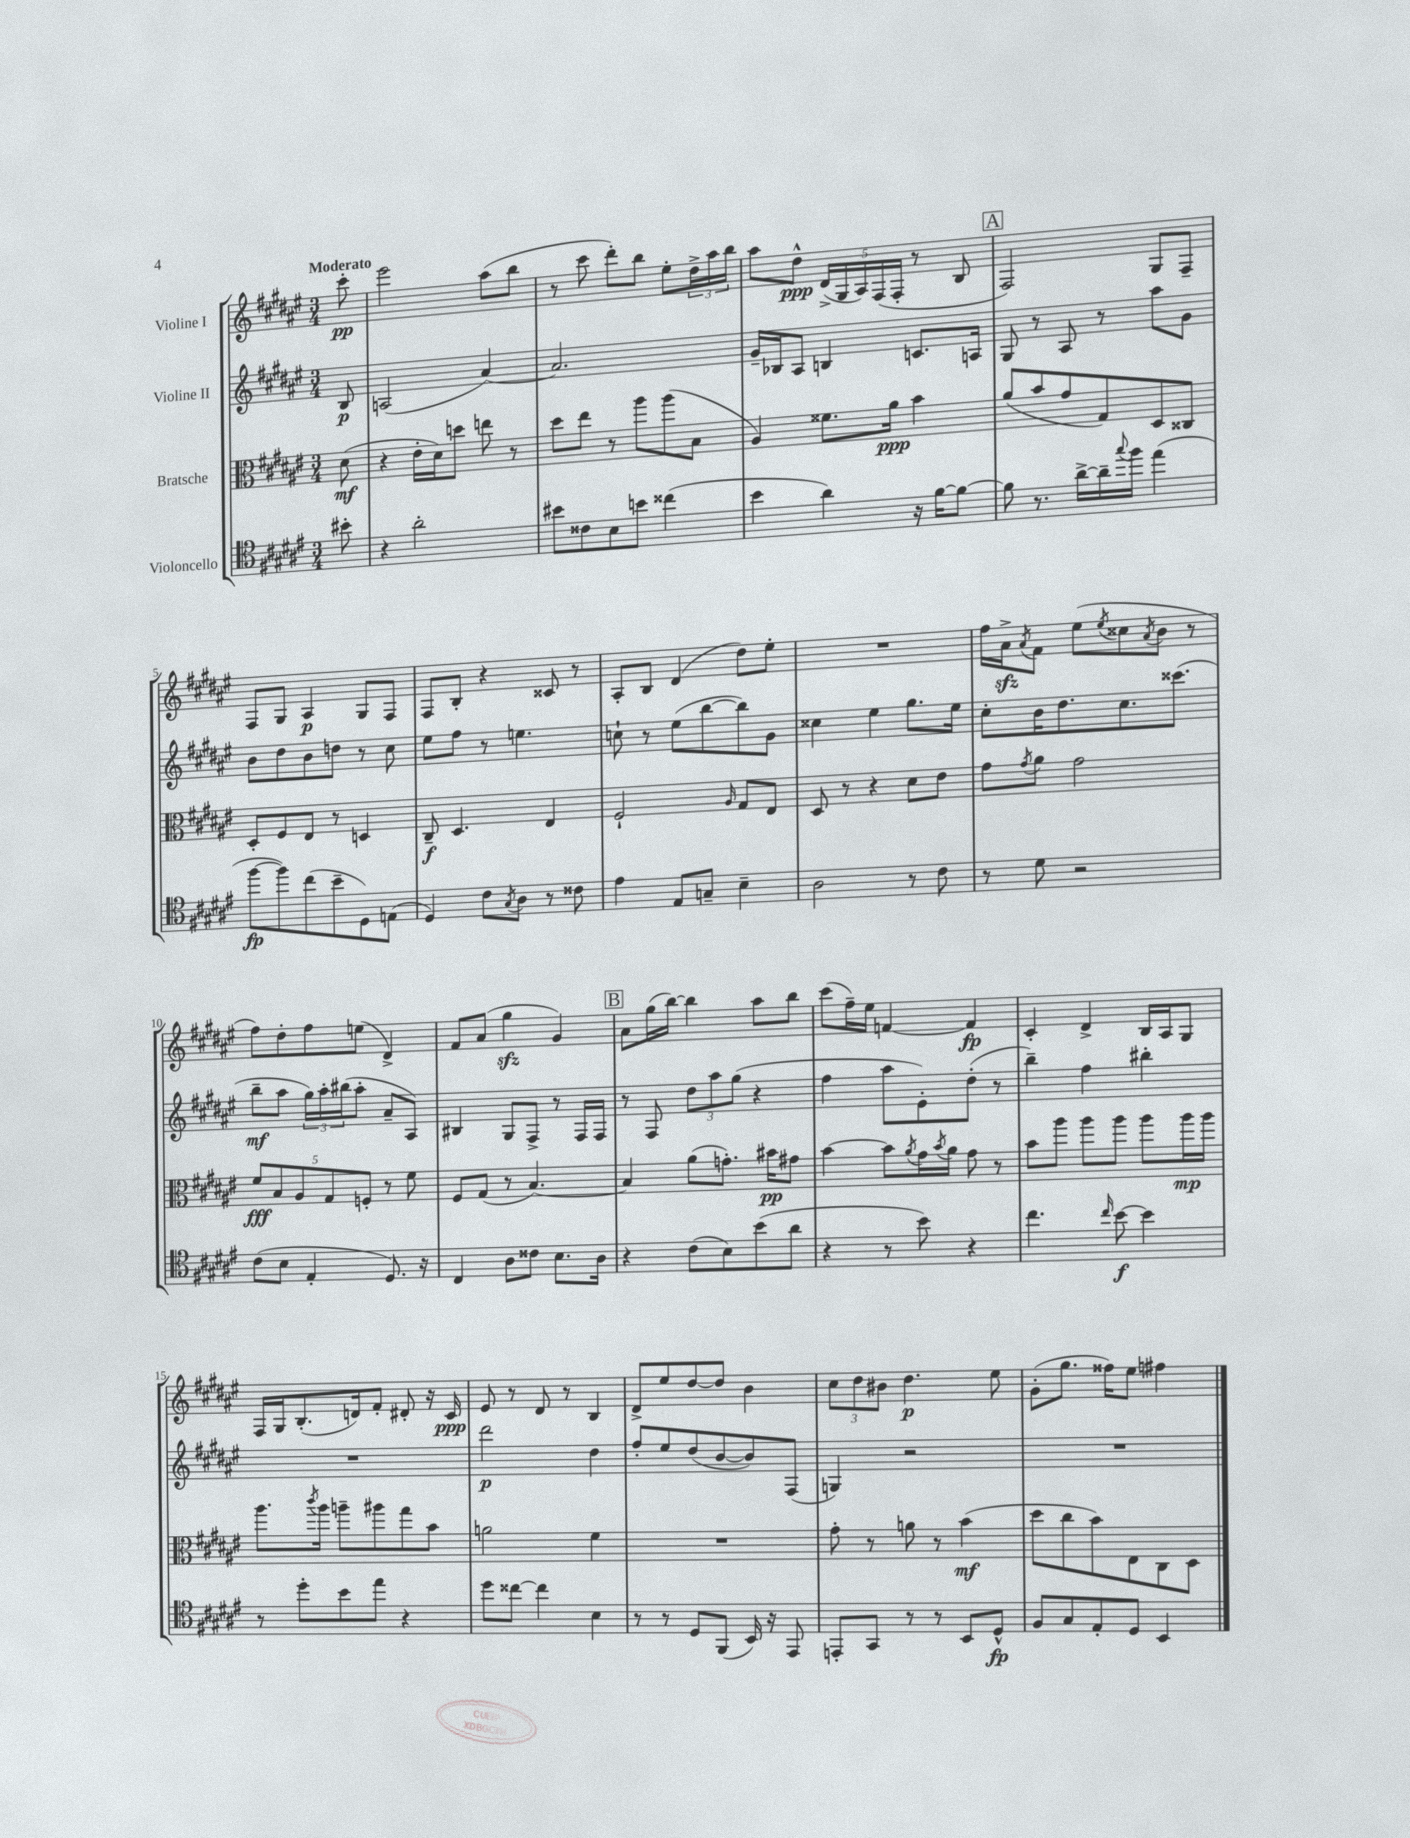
<<
\new StaffGroup <<
\new Staff = "s0" \with { instrumentName = "Violine I" } {
    \clef treble \key fis \major \numericTimeSignature \time 3/4 \partial 8 \tempo "Moderato"
    cis'''8-.\pp |
    eis'''2 ais''8( b''8 |
    r8 cis'''8 dis'''8-.) b''8 eis''8-. \tuplet 3/2 { dis''16-> ais''16 b''16 } |
    ais''8 dis''8-^\ppp \tuplet 5/4 { dis'16->( gis16 ais16) fis16( fis16-. } r8 b8 |
    \mark \markup { \box "A" } fis2) gis8 fis8-- |
    fis8 gis8 ais4\p gis8 fis8 |
    fis8 b8-. r4 cisis'8 r8 |
    ais8-. b8 dis'4( dis''8) eis''8-. |
    R2. |
    fis''16 ais'16->\sfz \acciaccatura { ais'8 } fis'8 eis''8( \acciaccatura { eis''8 } cisis''8 \acciaccatura { ais'8 } b'8 r8 |
    fis''8) dis''8-. fis''8 e''8( dis'4->) |
    fis'8 ais'8( gis''4\sfz gis'4) |
    \mark \markup { \box "B" } ais'8 gis''16( b''16~) b''4 ais''8 b''8 |
    cis'''8( fis''16--) eis''16 f'4~ f'4\fp |
    cis'4-. dis'4-> b16 ais16 gis8 |
    fis16 gis16 b8.-.( d'16) fis'8-. dis'8-. r16 cis'16\ppp |
    eis'8 r8 dis'8 r8 b4 |
    dis'8-> eis''8 dis''8~ dis''8 b'4 |
    \tuplet 3/2 { cis''8 dis''8 bis'8 } dis''4.\p eis''8 |
    gis'8-.( gis''8. fisis''16) eis''8 fis''4 \bar "|." |
}
\new Staff = "s1" \with { instrumentName = "Violine II" } {
    \clef treble \key fis \major \numericTimeSignature \time 3/4 \partial 8
    b8\p |
    a2( ais'4~) |
    ais'2. |
    gis'16-- bes16 ais8 b4 c'8. a16 |
    \mark \markup { \box "A" } gis8 r8 ais8 r8 ais''8 gis'8 |
    b'8 dis''8 b'8 d''8 r8 cis''8 |
    eis''8 fis''8 r8 e''4. |
    c''8-! r8 eis''8( b''8~ b''8) gis'8 |
    cisis''4 eis''4 gis''8. eis''16 |
    cis''8-. b'16 dis''8. cis''8. cisis'''8.( |
    b''8--\mf ais''8 \tuplet 3/2 { gis''16) ais''16-. bis''16( } ais''8-. ais'8-- ais8) |
    bis4 gis8 fis8-> r8 fis16 fis16 |
    \mark \markup { \box "B" } r8 fis8 \tuplet 3/2 { dis''8 ais''8 gis''8( } r4 |
    fis''4 ais''8 eis'8-.) dis''8-.( r8 |
    b''4--) fis''4 bis''4-. |
    R2. |
    dis'''2\p dis''4 |
    fis''8-. eis''8 dis''8( b'8~ b'8) fis8( |
    g4) r2 |
    R2. \bar "|." |
}
\new Staff = "s2" \with { instrumentName = "Bratsche" } {
    \clef alto \key fis \major \numericTimeSignature \time 3/4 \partial 8
    dis'8\mf( |
    r4 eis'16-. dis'16) d''8 e''8 r8 |
    dis''8 eis''8 r8 ais''8 ais''8( b8 |
    ais4) fisis'8. ais'16\ppp b'4 |
    \mark \markup { \box "A" } ais'8( b'8 gis'8 gis8) dis8 cisis8 |
    dis8-. fis8 eis8 r8 d4 |
    cis8--\f dis4. eis4 |
    fis2-! \grace { ais16 } gis8 eis8 |
    dis8 r8 r4 dis'8 eis'8 |
    gis'8 \acciaccatura { gis'8 } ais'8 gis'2 |
    \tuplet 5/4 { fis'8\fff b8 ais8 gis8 f8-. } r8 fis'8 |
    fis8 gis8( r8 b4.~) |
    \mark \markup { \box "B" } b4 ais'8( g'8.-.) bis'16\pp gis'8 |
    b'4~ b'8 \acciaccatura { ais'8 } gis'16 \acciaccatura { b'8 } ais'16 gis'8 r8 |
    b'8 ais''8 ais''8 ais''8 ais''8 ais''16\mp ais''16 |
    ais''8. \acciaccatura { cis'''8 } ais''16 a''8-- ais''8 gis''8 b'8 |
    a'2 fis'4 |
    R2. |
    gis'8-. r8 a'8 r8 b'4\mf( |
    dis''8 cis''8 b'8) eis8 cis8 dis8 \bar "|." |
}
\new Staff = "s3" \with { instrumentName = "Violoncello" } {
    \clef tenor \key fis \major \numericTimeSignature \time 3/4 \partial 8
    bis'8-. |
    r4 ais'2-. |
    bis'8 cisis'8 b8 b'8 cisis''4( |
    b'4 ais'4) r16 fis'16~ fis'8~ |
    \mark \markup { \box "A" } fis'8 r8. ais'16~-> ais'16-- \appoggiatura { gis''8 } fis''16 eis''4( |
    fis''8~\fp fis''8) cis''8( b'8-- dis8) e8( |
    dis4) cis'8 \acciaccatura { gis8 } ais8 r8 cisis'8 |
    eis'4 eis8 g8-- b4-- |
    ais2 r8 cis'8 |
    r8 dis'8 r2 |
    cis'8( b8 eis4-. dis8.) r16 |
    cis4 ais8 cisis'8 b8. ais16 |
    \mark \markup { \box "B" } r4 cis'8( b8) b'8( ais'8 |
    r4 r8 b'8) r4 |
    cis''4. \grace { cis''16 } b'8~\f b'4 |
    r8 dis''8-. b'8 eis''8 r4 |
    dis''8 cisis''8~ cisis''4 b4 |
    r8 r8 dis8 fis,8( b,16) r16 eis,8 |
    e,8-. gis,8 r8 r8 b,8 dis8-^\fp |
    fis8 gis8 eis8-. dis8 b,4 \bar "|." |
}
>>
>>
